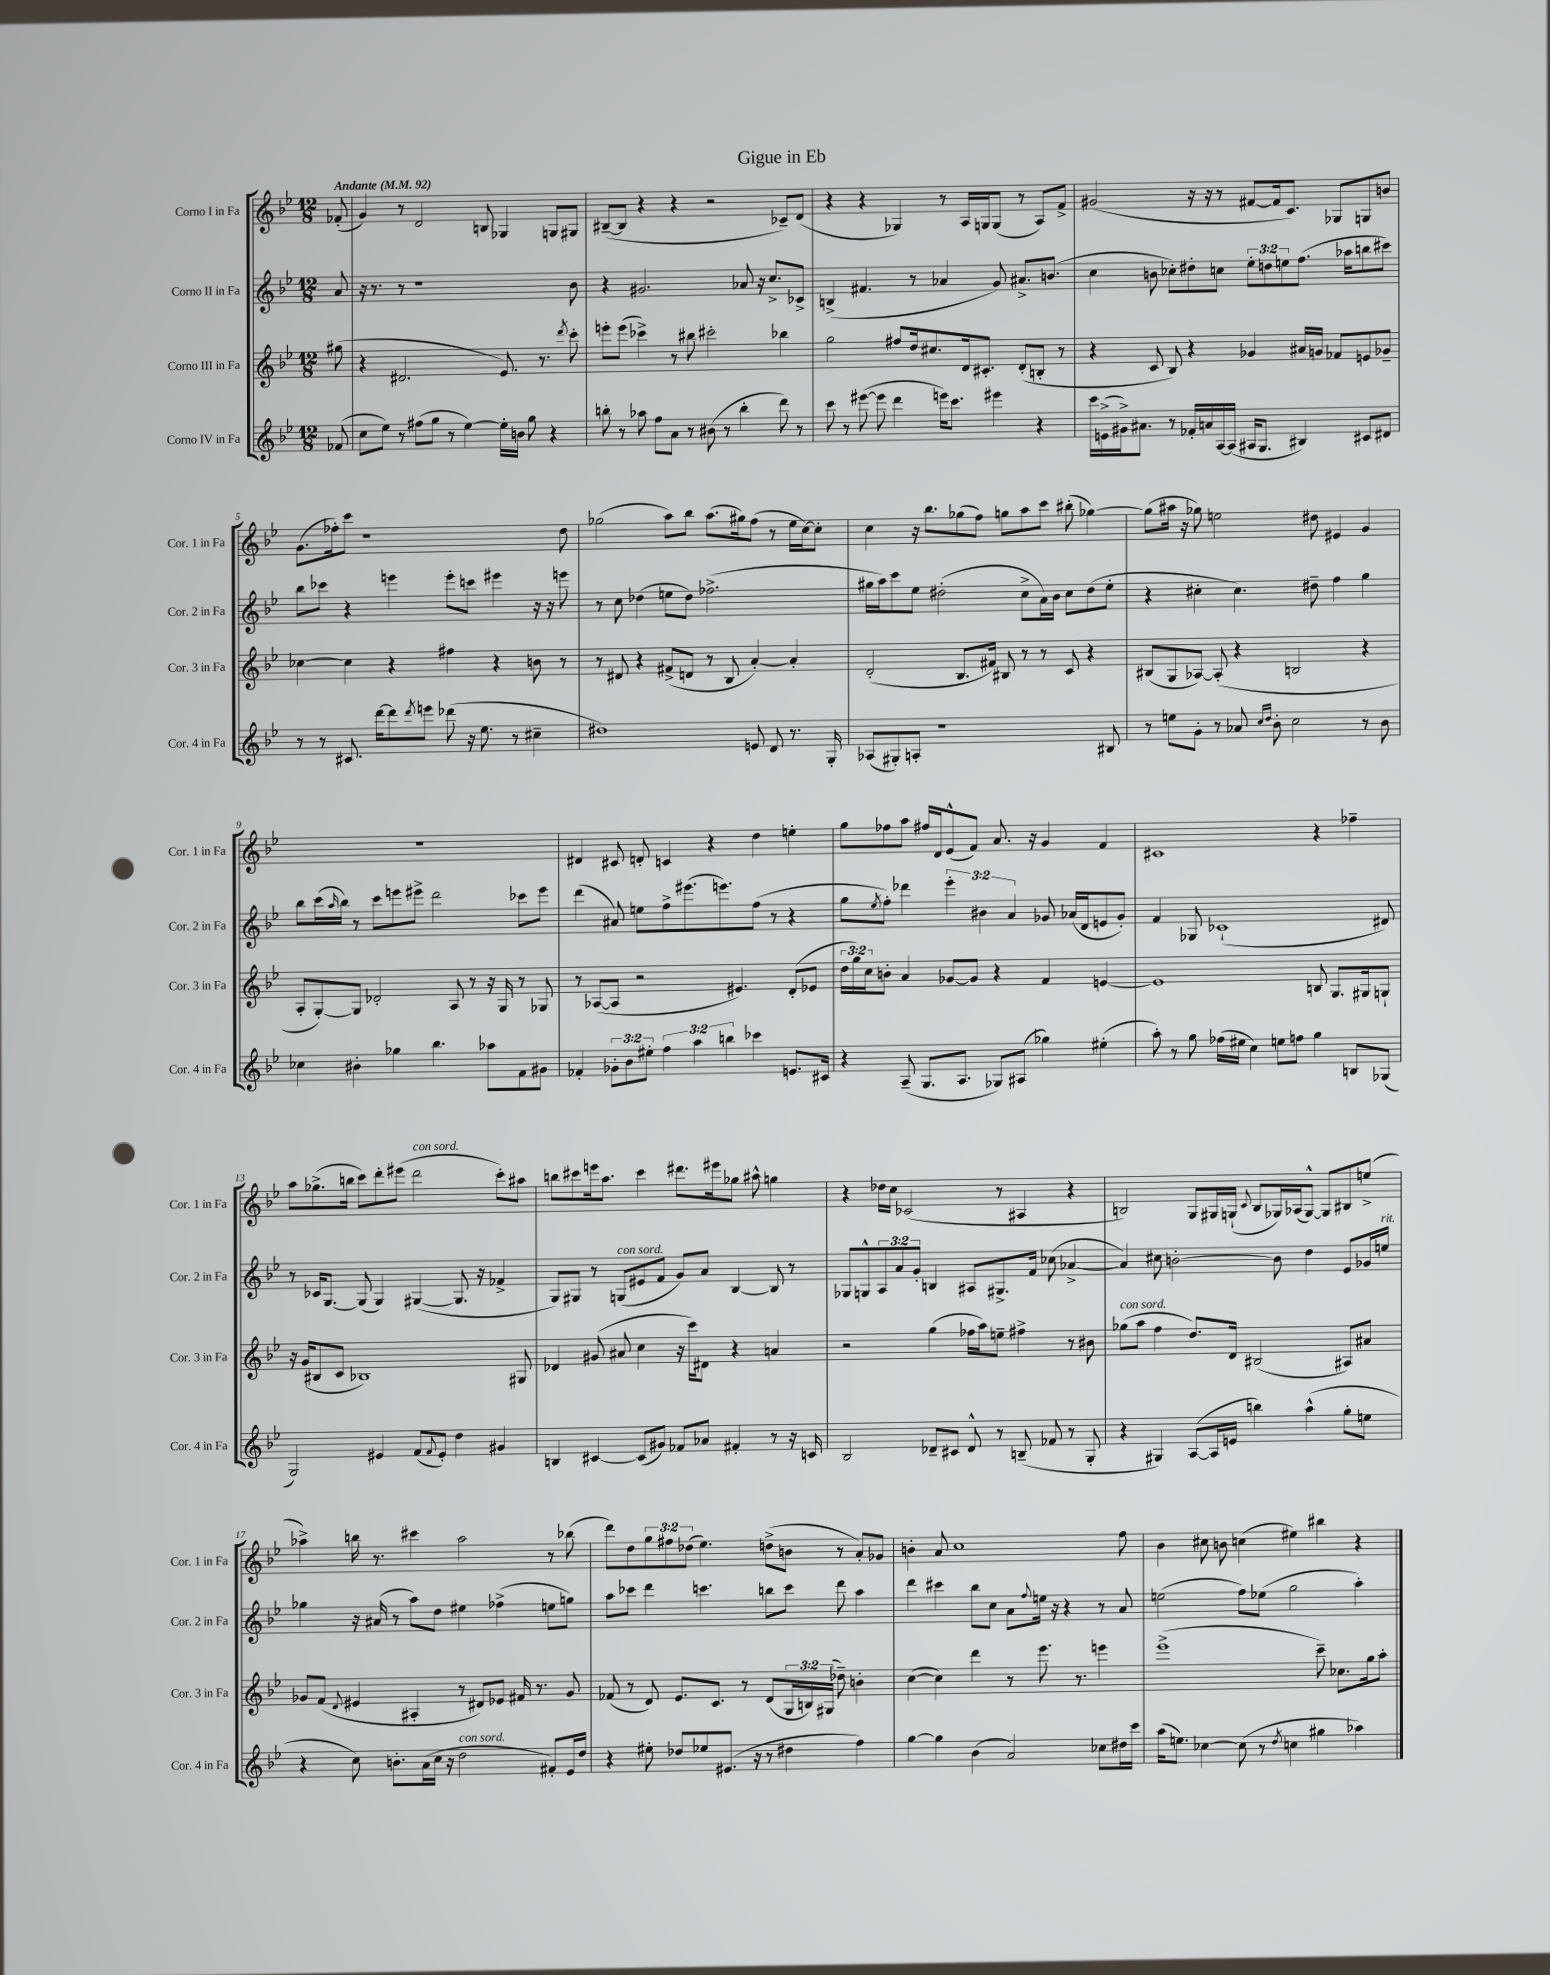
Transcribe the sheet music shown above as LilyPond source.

\header { title = "Gigue in Eb" }
<<
\new StaffGroup <<
\new Staff = "s0" \with { instrumentName = "Corno I in Fa" shortInstrumentName = "Cor. 1 in Fa" } {
    \clef treble \key bes \major \numericTimeSignature \time 12/8 \override Staff.TupletNumber.text = #tuplet-number::calc-fraction-text \partial 8 \tempo "Andante" 4 = 92
    fes'8-.( |
    g'4) r8 d'2 b8 ges4 g8 gis8 |
    bis8~--( bis8 r4 r4 r2 ces'8--) d'8( |
    r4 r4 ges4) r8 a16 g16 g8( r8 a8) f'8-> |
    gis'2( r16 r16 r8 fis'8~ fis'16 c'8.) ges8 g8 b'8 |
    g'8.( fes''16-.) c'''8 r1 d''8 |
    ges''2( a''8) bes''8 a''8.( gis''16) f''8( r8 ees''16 c''16~) c''8-. |
    c''4 r16 bes''8. ges''8( f''8) g''8 a''8 c'''8 bis''8-.( ges''4~) |
    ges''8( ais''16 r16 ges''8) e''2 dis''8 eis'4 g'4 |
    R1. |
    dis'4 cis'8 d'8-. c'4 r4 d''4 e''4-. |
    g''8 fes''8 a''8 fis''16 d'16 ees'8-^( f'8) a'8. r16 g'4 f'4 |
    cis'1 r4 fes''4-- |
    a''8 ges''8.->( b''16 c'''8) d'''8-. eis'''8( d'''2^\markup { \italic "con sord." } c'''8-.) ais''8 |
    b''8 cis'''8 e'''16 a''8. cis'''4 dis'''8. eis'''16 ges''8 ais''8-^ g''4 |
    r4 des''16 c''16 ces'2( r8 ais4 r4 |
    b2) g8 gis16 g16-!( \appoggiatura { c'8 } b8 ges16) aes16( ges8~-^) ges8 bis8 e''8->( |
    aes''4->) b''16 r8. cis'''4 aes''2 r8 bes''8( |
    d'''8) d''8 \tuplet 3/2 { g''8 fis''8 des''8( } ees''4.) d''8->( b'8 r8 a'8-.) ges'8 |
    b'4-. a'8 c''1 f''8 |
    bes'4 cis''8 b'8 c''4( eis''4) bis''4 r4 \bar "|." |
}
\new Staff = "s1" \with { instrumentName = "Corno II in Fa" shortInstrumentName = "Cor. 2 in Fa" } {
    \clef treble \key bes \major \numericTimeSignature \time 12/8 \override Staff.TupletNumber.text = #tuplet-number::calc-fraction-text \partial 8
    a'8 |
    r16 r8. r8 r1 bes'8 |
    r4 gis'2. aes'8 r16 c''8.-> ces'8-> |
    b4->( fis'4. r8 aes'4 g'8) ais'8.-> b'8.( |
    c''4 b'8 ces''8-.) dis''8-. c''8 \tuplet 3/2 { ees''8-. d''8 e''8 } f''8.( aes''16 b''8 cis'''8) |
    bes''8 ces'''8 r4 e'''4 e'''8-. c'''8 eis'''4 r16 r16 e'''8 |
    r8 c''8 des''4( e''8 des''8) fes''2.->( |
    gis''16 a''16) c'''8 ees''8 dis''2-.( c''8-> a'16) bes'16 c''8 dis''8( ees''8-. |
    r4 cis''4-. cis''4.) dis''8-- f''4 g''4 |
    bes''8 c'''16( \grace { a''16 } bes''16) r8 c'''8 e'''8 eis'''8-> d'''2 ces'''8 eis'''8 |
    d'''4( ais'8) e''8 f''8-> eis'''8.( e'''8.) f''8( r8 r4 |
    g''8 \acciaccatura { ees''8 } f''8-.) des'''4 \tuplet 3/2 { ees'''4-. bis'4 a'4 } ges'8 aes'16( d'16 e'8 ges'8-.) |
    f'4 ges8 ces'1-!( dis'8) |
    r8 ces'16 g8.~ g8( g4) gis4~( gis8. r16 fes'4-> |
    g8) gis8 r8 g8^\markup { \italic "con sord." }( eis'8 f'8 g'8) a'8 bes4~ bes8 r8 |
    ges8 g8-^ \tuplet 3/2 { a8 a'8 g'8-. } b4 ais8 gis8.-> f'16 ces''8( aes'4~-> |
    aes'4) cis''8 b'2~-. b'8 d''4 ees'8 ges'16 e''16^\markup { \italic "rit." } |
    ges''4 r16 ais'16( r8 a''8) d''8 eis''4 fes''4->( e''8 g''8) |
    a''8 ces'''8 d'''4 c'''4. b''8 c'''8 d'''8 a''4 |
    d'''4 cis'''4 bes''8 c''8 a'8 \appoggiatura { f''8 } e''16 r16 r4 r8 a'8 |
    e''2( f''8) ees''8( g''2 a''4-.) \bar "|." |
}
\new Staff = "s2" \with { instrumentName = "Corno III in Fa" shortInstrumentName = "Cor. 3 in Fa" } {
    \clef treble \key bes \major \numericTimeSignature \time 12/8 \override Staff.TupletNumber.text = #tuplet-number::calc-fraction-text \partial 8
    gis''8( |
    r4 dis'2. ees'8.) r8. \acciaccatura { d'''8 } c'''8-. |
    e'''8-. e'''8( ces'''4->) r8 bis''8 cis'''2-. bes''4 |
    g''2 fis''8 d''16 cis''8. d'16 cis'8.-. d'8-.( b8-. r8 |
    r4 c'8 bes8) r4 ges'4 ais'16 g'16 fes'8 e'8 ges'8-- |
    ces''4~ ces''4 r4 fis''4 r4 b'8 r8 |
    r8 dis'8 r4 fis'8->( d'8 r8 bes8 a'4~-.) a'4-. |
    d'2-.( bes8. fis'16) bis8 r8 r8 c'8 r4 |
    bis8( g8 aes8~) aes8-.( r4 b2 r4 |
    a8-. g8~-.) g8 des'2-. a8 r8 r16 g16 r8 ges8 |
    r8 aes8~( aes8 r2 eis'4.) d'8-.( ees'8 |
    \tuplet 3/2 { d''16 g''16) c''16 } b'8-. a'4 ges'8~ ges'8 r4 f'4 e'4~ |
    e'1 b8 g8. gis16 g8-! |
    r16 g'16( bis8 c'8 bes1) gis8 |
    des'4 gis'8( ais'8 c''4 r16 c'''16) dis'8 r4 a'4 |
    r2 g''4( fes''16 a''16) e''8-- fis''4-> r8 bis'8 |
    ges''8^\markup { \italic "con sord." }( a''8 f''4 d''8.) d'16 bis2( ais8) ais'8 |
    ges'8 f'8( \appoggiatura { d'8 } eis'4 ais4-. r8 dis'8) ees'8 fis'16 r8. ges'8 |
    fes'8( r8 d'8) ees'8. c'8. r8 d'8( \tuplet 3/2 { g16 b16) gis16( } des''8--) b'4-. |
    c''4~( c''4) d'''4 r8 ees'''8. r8. e'''4 |
    ees'''1->( c'''8--) ces''8. g''16 a''8-. \bar "|." |
}
\new Staff = "s3" \with { instrumentName = "Corno IV in Fa" shortInstrumentName = "Cor. 4 in Fa" } {
    \clef treble \key bes \major \numericTimeSignature \time 12/8 \override Staff.TupletNumber.text = #tuplet-number::calc-fraction-text \partial 8
    fes'8( |
    c''8 ees''8) r8 fis''8( g''8 r8 ees''4~) ees''16-. b'16 g''8 r4 |
    b''8-. r8 aes''8 f''8 a'8 r8 bis'8( r8 b''4-. d'''8) r8 |
    c'''8 r8 eis'''8~( eis'''8 d'''4 e'''16) c'''8. eis'''4 r4 |
    c'''16 e'16->( gis'16->) ais'8. r8 fes'16-. a'16 a16~ a16( ais16 g8. bis4) cis'8 dis'8 |
    r8 r8 cis'8. d'''16~ d'''8 \acciaccatura { d'''8 } e'''8 des'''8( r16 ees''8. r8 cis''4-- |
    dis''1) e'8 d'8 r8. g16-. |
    aes8( gis8-.) a8-. r1 bis8 |
    r8 e''8 g'8-. r8 aes'8 \grace { c''16 d''16 } bes'8-. c''2 r8 bes'8 |
    ces''4 bis'4-. ges''4 bes''4. aes''8 f'8 gis'8 |
    fes'4-. \tuplet 3/2 { ges'8-. bes'8 eis''8-. } \tuplet 3/2 { f''4 a''4 b''4 } ces'''4 e'8. cis'16 |
    r4 a8--( g8. a8. ges8) ais8( ges''4) eis''4-.( |
    a''8-.) r8 g''8 fes''16( eis''16 c''4) e''8 f''8 g''4 b8 ges8( |
    g2) eis'4 f'8( \appoggiatura { f'8 } eis'8-.) d''4 gis'4 |
    b4 cis'4~ cis'8( gis'8) fes'8 aes'8 fis'4-. r8 r16 c'16 |
    bes2 des'8-- cis'8 des'8-^ r8 b8--( fes'8 r8 g8-. |
    r4 gis4) a8~( a16 e'16 b''4) a''4-^( g''8-. e''8 |
    r4 c''8) b'8.-. a'16( c''16 r16 d''2^\markup { \italic "con sord." } fis'8-.) ees'16 d''16 |
    r4 eis''8-. des''8 ees''8 eis'8.( r16 r8 dis''4 f''4) |
    g''4~ g''4 bes'4( a'2) ces''8 dis''16 c'''16 |
    a''16( e''8.) ces''4~ ces''8( r8 \acciaccatura { d''8 } c''4 gis''4 aes''4) \bar "|." |
}
>>
>>
